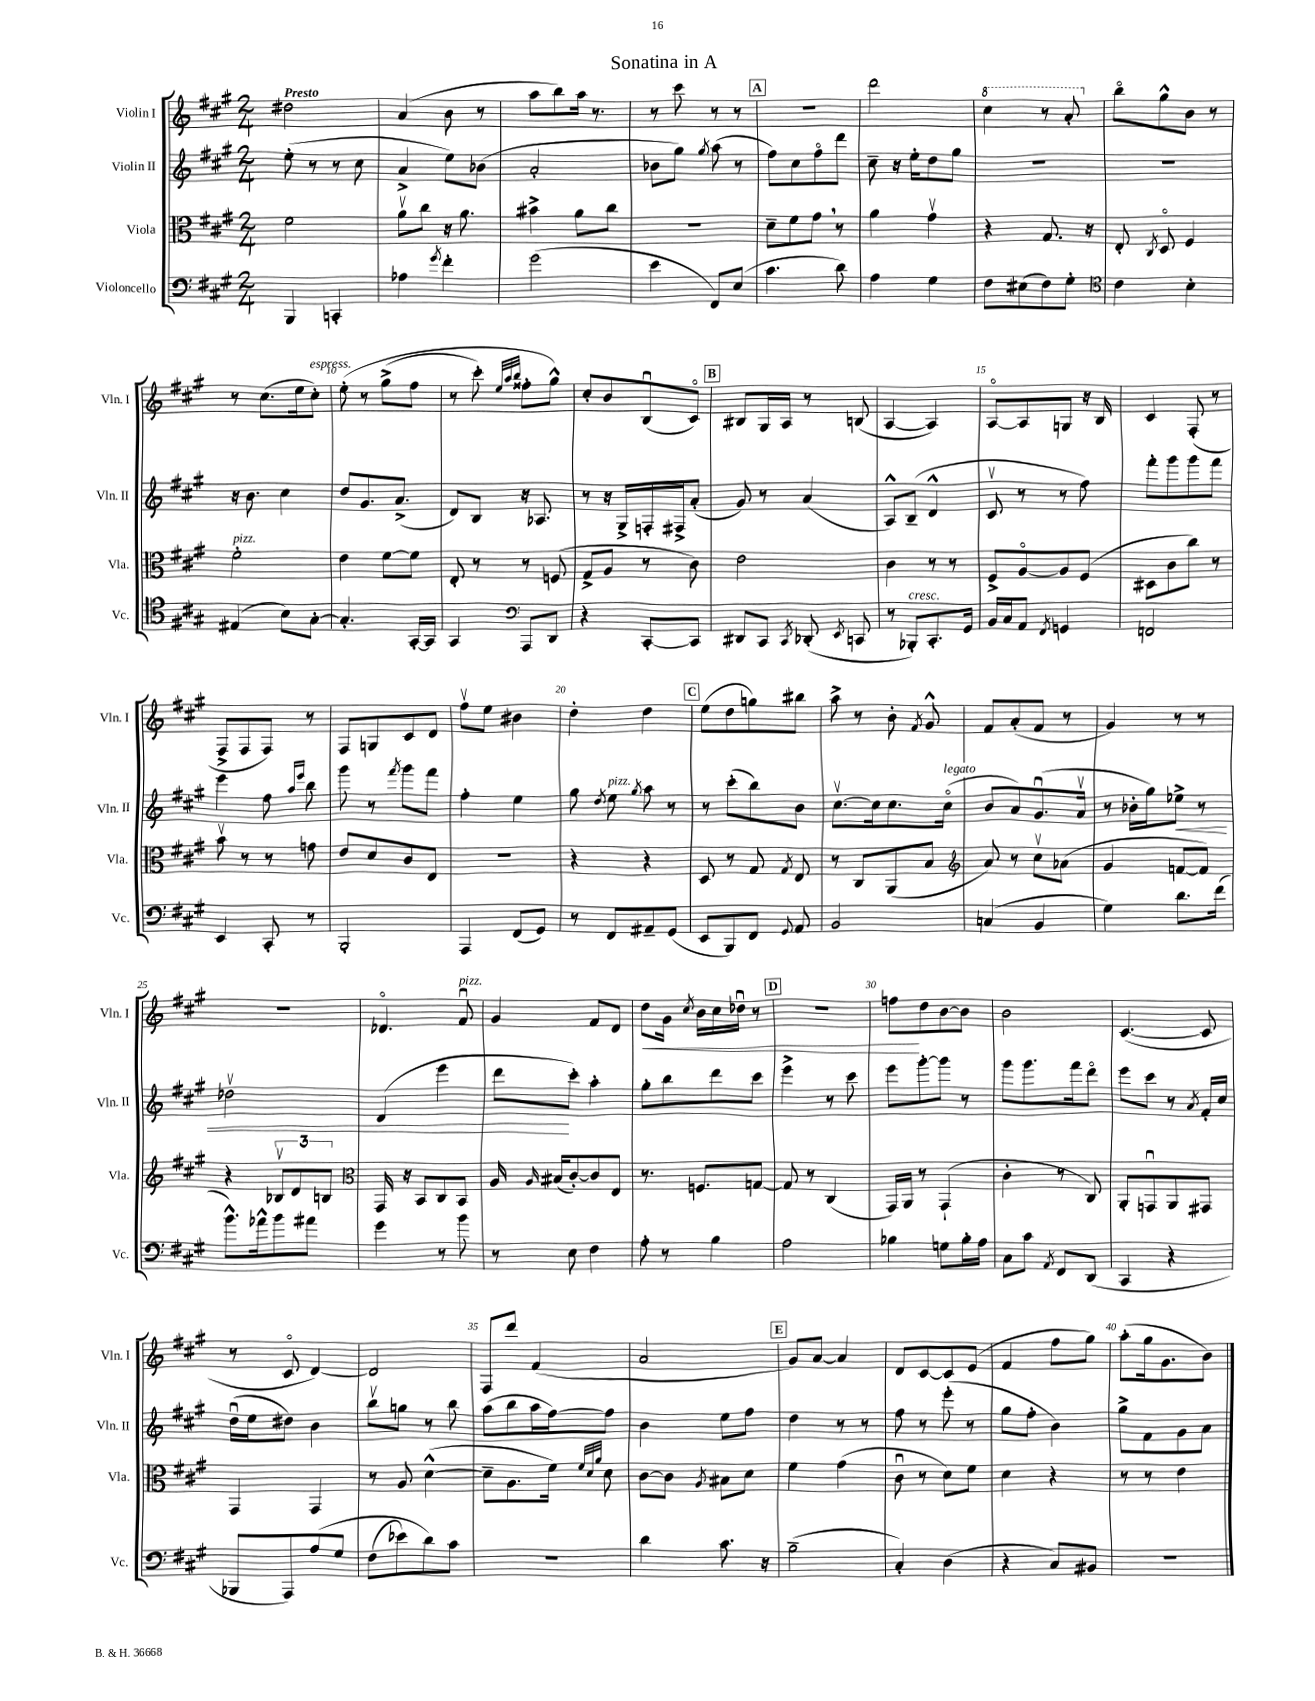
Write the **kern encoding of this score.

**kern	**kern	**kern	**kern
*staff4	*staff3	*staff2	*staff1
*clefF4	*clefC3	*clefG2	*clefG2
*k[f#c#g#]	*k[f#c#g#]	*k[f#c#g#]	*k[f#c#g#]
*M2/4	*M2/4	*M2/4	*M2/4
4BBB	2f#	(8ee'	2dd#
.	.	8r	.
4CC'	.	8r	.
.	.	8cc#	.
=	=	=	=
4A-	8av	4a^	(4a
.	8cc#	.	.
8qg#	.	.	.
4f#'	16r	8ee)	8b
.	8.a	.	.
.	.	(8b-	8r
=	=	=	=
(2g#	4b#^	2a'	8aa
.	.	.	8bb)
.	8a	.	16aa
.	.	.	8.r
.	8cc#	.	.
=	=	=	=
4e	2r	8b-	8r
.	.	8gg#)	8ccc#
.	.	8qgg#	.
8FF#)	.	(8aa	8r
(8E	.	8r	8r
=	=	=	=
4.c#	8d~	8ff#)	2r
.	8f#	8cc#	.
.	8g#	8ff#o	.
8d)	8r	8ddd	.
=	=	=	=
4A	4a	8cc#~	2ddd
.	.	16r	.
.	.	16ee'	.
4G#	4g#v	8dd	.
.	.	8gg#	.
=	=	=	=
8F#	4r	2r	4ccc#
(8E#	.	.	.
8F#)	8.G#	.	8r
8G#'	.	.	8aa'
.	16r	.	.
=	=	=	=
*clefC4	*	*	*
4c#	8E'	2r	8bbo
.	8qC#	.	.
.	8Do	.	8gg#^^
4B'	4F#	.	8b
.	.	.	8r
=	=	=	=
(4E#	2f#'	16r	8r
.	.	8.b	.
.	.	.	(8.cc#
8B)	.	4cc#	.
.	.	.	16ee
[8G#'	.	.	8cc#')
=	=	=	=
4.G#']	4e	8dd	&(8ee'
.	.	8.g#	8r
.	[8f#	.	(8gg#^
.	.	(8.a^	.
[16GG#'	8f#]	.	8ff#
16GG#]	.	.	.
=	=	=	=
4GG#	8E'	8d)	8r
.	8r	8B	8ccc#')
*clefF4	*	*	*
.	.	.	32qqee
.	.	.	32qqaa
.	.	.	32qqbb
8AAA	8r	16r	8ff##'
.	.	8.A-	.
8DD	(8F	.	8gg#^^&)
=	=	=	=
4r	8G#^	8r	8cc#'
.	8A	16r	8b
.	.	16G#^	.
[8CC#'	8r	16F'	(8Bu
.	.	16F#^	.
8CC#]	8c#)	(8a'	8c#o)
=	=	=	=
8DD#	2e	8g#)	8B#
8CC#	.	8r	16G#
.	.	.	16A
8qCC#	.	.	.
(8DD-'	.	(4a	8r
8qEE	.	.	.
8CC	.	.	(8B
=	=	=	=
8r	4c#	8A^^)	[4A
8BBB-')	.	(8B~	.
8.CC#'	8r	4d^^	4A])
.	8r	.	.
16GG#	.	.	.
=	=	=	=
16BB	8F#^	8c#v	[8Ao
16C#	.	.	.
8AA	[8Ao	8r	8A]
8qFF#	.	.	.
4GG	8A]	8r	8G
.	(8F#	8ff#)	16r
.	.	.	16B
=	=	=	=
2FF	8D#	8fff#'	4c#
.	8c#	8ggg#	.
.	8cc#)	8ggg#	(8F#'
.	8r	8fff#	8r
=	=	=	=
4EE	8bv	4eee	8F#^
.	8r	.	8F#
8CC#'	8r	8ff#	8F#)
.	.	16qqaa	.
.	.	16qqeee	.
8r	8g	8bb	8r
=	=	=	=
2BBB'	8e	8ggg#	8F#
.	8d	8r	8G
.	.	8qfff#	.
.	8c#	8ggg#	8c#
.	8E	8fff#	8d
=	=	=	=
4AAA	2r	4ff#'	8ff#v
.	.	.	8ee
(8FF#	.	4ee	4b#
8GG#)	.	.	.
=	=	=	=
8r	4r	8gg#	4dd'
.	.	8qdd	.
8FF#	.	8ee	.
.	.	8qgg#	.
8AA#~	4r	8aa	4dd
(8GG#	.	8r	.
=	=	=	=
8EE	8D	8r	(8ee
8BBB)	8r	(8ccc#'	8dd
8FF#	8G#	8bb)	8gg)
8qqGG#	8qG#	.	.
8AA	8E	8b	8bb#
=	=	=	=
2BB	8r	[8.cc#v	8aa^
.	8C#	.	8r
.	.	16cc#]	.
.	(8AA	8.cc#	8b'
.	.	.	8qf#
.	8B	.	8g#^^
.	.	(16cc#o	.
=	=	=	=
*	*clefG2	*	*
(4C	8a)	8b	8f#
.	8r	8a)	(8a'
4BB	8cc#v	(8.g#u	8f#
.	(8a-	.	8r
.	.	16av	.
=	=	=	=
4G#)	4g#	8r	4g#)
.	.	16b-'	.
.	.	16gg#)	.
8.d	[8f	8ee-^	8r
.	8f])	8r	8r
(16f#	.	.	.
=	=	=	=
8.b^^)	4r	2dd-v	2r
16a-^^	.	.	.
8b	12B-v	.	.
.	12d	.	.
8a#	.	.	.
.	12B	.	.
=	=	=	=
*	*clefC3	*	*
4g#	16GG#	(4d	4.d-o
.	16r	.	.
.	8BB	.	.
8r	8C#	4eee	.
8b	8BB	.	8f#u
=	=	=	=
8r	16A	8ddd	4g#
.	16qqA	.	.
.	(16B#	.	.
8E	[8c#')	8ccc#')	.
4F#	8c#]	4aa'	8f#
.	8E	.	8d
=	=	=	=
8A'	8.r	8gg#'	8dd
8r	.	8bb	16g#
.	.	.	8qcc#
.	8.F	.	16b
4B	.	8ddd	16cc#
.	.	.	16dd-u
.	[8G	8ccc#	8r
=	=	=	=
2A	8G]	4eee^	2r
.	8r	.	.
.	(4C#	8r	.
.	.	8ccc#	.
=	=	=	=
4B-	16GG#)	8eee	8ff
.	16AA	.	.
.	8r	[8ggg#'	8dd
8G	(4GG#`	8ggg#]	[8b
16B-'	.	8r	8b]
16A	.	.	.
=	=	=	=
8C#	4c#'	8ggg#	2b
8c#	.	8.ggg#	.
8qAA	.	.	.
8FF#	8r	.	.
.	.	16fff#	.
(8DD	8C#)	8dddo	.
=	=	=	=
4CC#	8AA'	8eee	([4.c#
.	8GGu	8ccc#	.
4r	8AA	8r	.
.	.	8qa	.
.	8GG#	16f#'	8c#]
.	.	16cc#	.
=	=	=	=
8BBB-	4GG#	(16ddu	8r
.	.	16ee	.
8AAA)	.	8dd#)	8c#o
&(8A	4GG#	4b	[4d)
8G#	.	.	.
=	=	=	=
(8F#	8r	8bbv	2d]
8e-)	8A	8gg	.
8d&)	([4d^^	8r	.
8c#	.	8bb	.
=	=	=	=
2r	8d~]	(8aa	8F#
.	8.A	8bb	8ddd
.	.	16aa	(4f#
.	16f#)	[16ff#)	.
.	32qqf#	.	.
.	32qqd	.	.
.	32qqa	.	.
.	8d	8ff#]	.
=	=	=	=
4d	[8c#	4b	2a
.	8c#]	.	.
.	8qA	.	.
8.c#	8B#	8ee	.
.	8d	8ff#	.
16r	.	.	.
=	=	=	=
(2B~	4f#	4dd	8g#)
.	.	.	[8a
.	(4g#	8r	4a]
.	.	8r	.
=	=	=	=
4C#')	8c#u	8ff#	8d
.	8r	8r	[8c#
(4D	8d)	(8eee'	8c#]
.	8f#	8r	(8e
=	=	=	=
4r	4d	8gg#	4f#
.	.	8ff#'	.
8C#)	4r	4b)	8ff#
8BB#	.	.	8gg#)
=	=	=	=
2r	8r	8gg#^	(8aa'
.	8r	8f#	16gg#
.	.	.	8.g#
.	4e	8g#	.
.	.	8a	8b)
==	==	==	==
*-	*-	*-	*-
